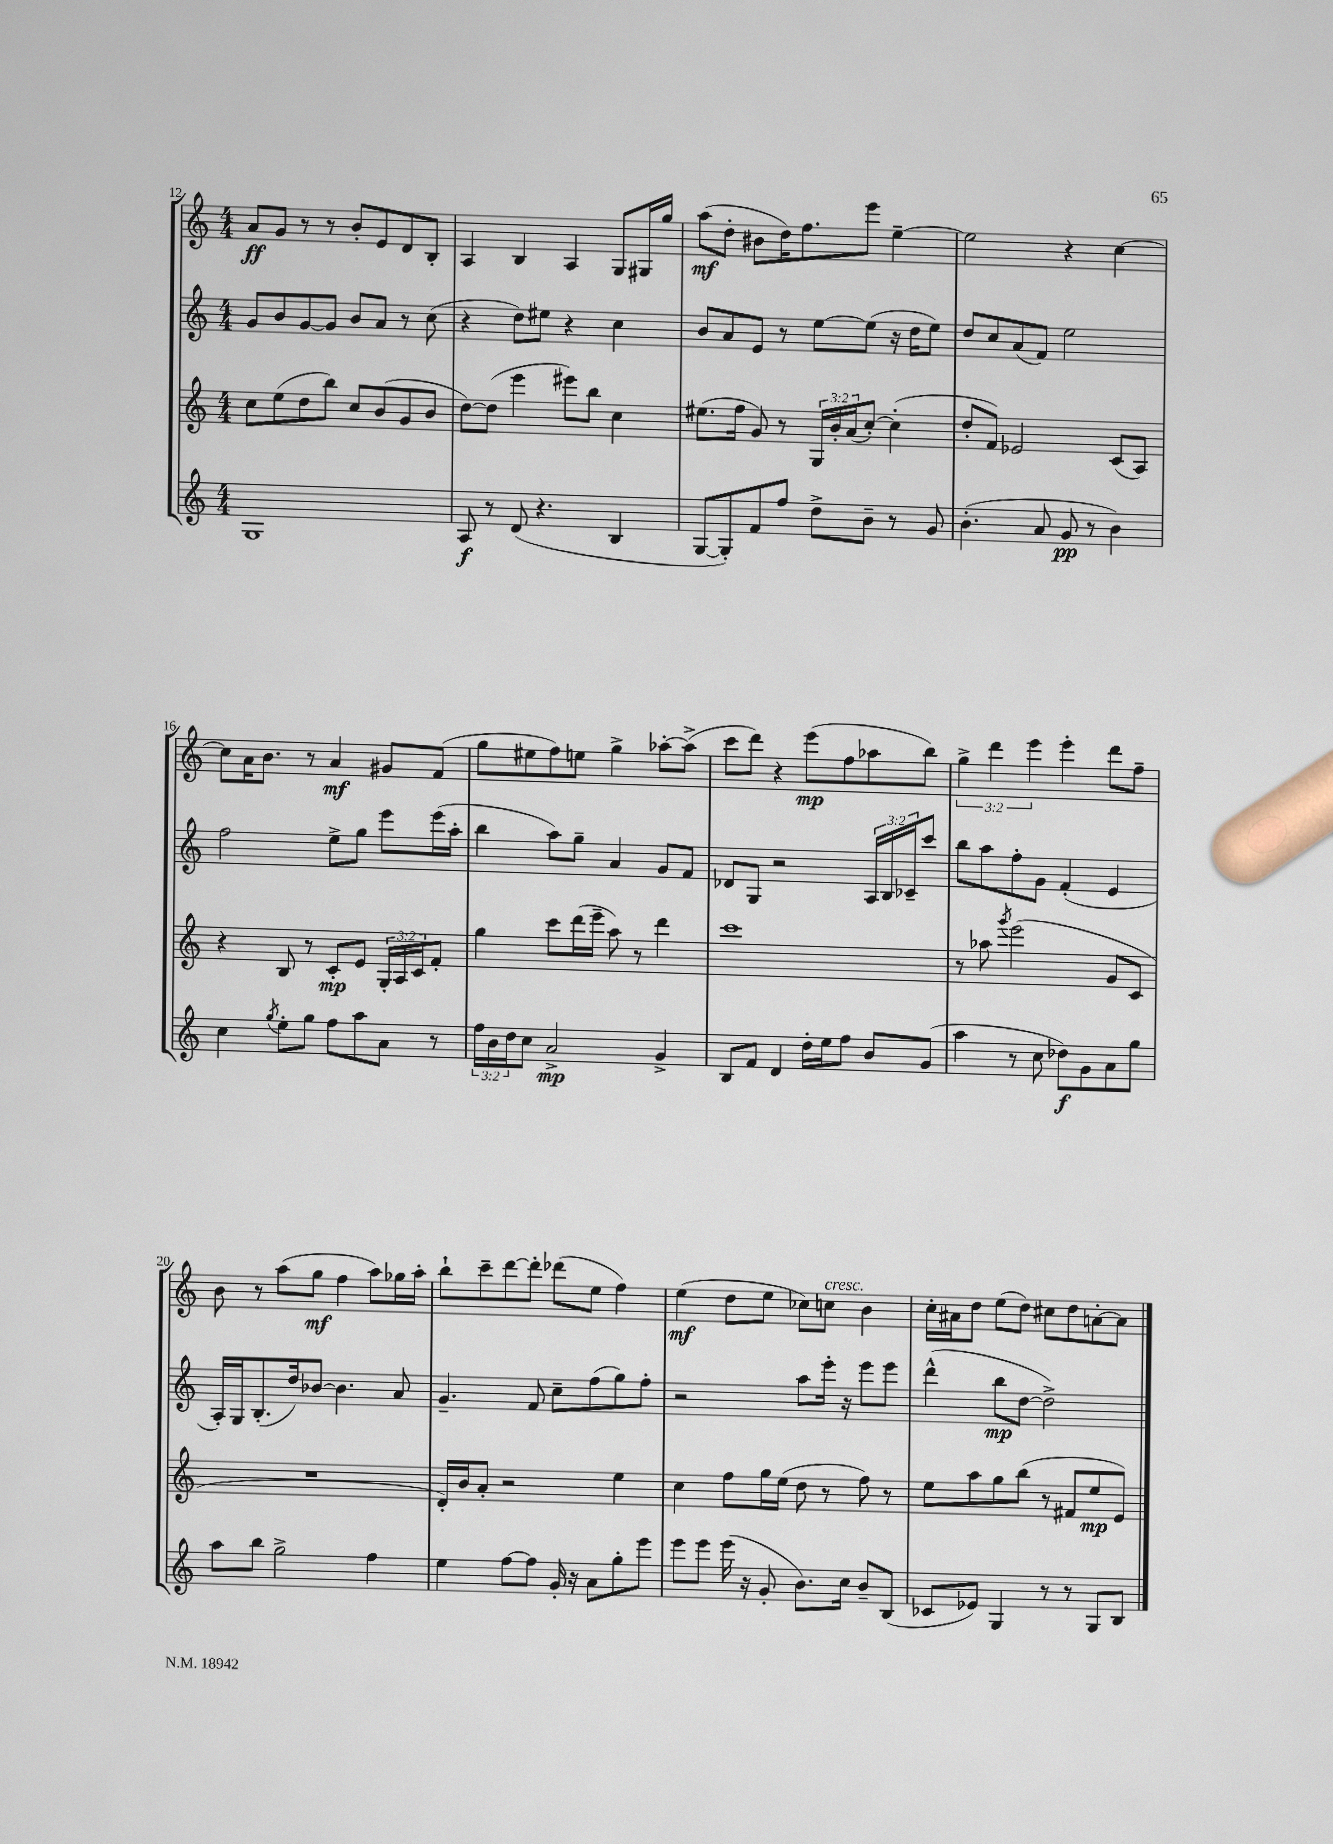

**kern	**dynam	**kern	**dynam	**kern	**dynam	**kern	**dynam
*part4	*part4	*part3	*part3	*part2	*part2	*part1	*part1
*staff4	*staff4	*staff3	*staff3	*staff2	*staff2	*staff1	*staff1
*clefG2	*	*clefG2	*	*clefG2	*	*clefG2	*
*k[]	*	*k[]	*	*k[]	*	*k[]	*
*M4/4	*	*M4/4	*	*M4/4	*	*M4/4	*
=12	=12	=12	=12	=12	=12	=12	=12
1G	.	8cc\L	.	8g/L	.	8a/L	ff
.	.	(8ee\	.	8b/	.	8g/J	.
.	.	8dd\	.	[8g/	.	8r	.
.	.	8bb\J)	.	8g/J]	.	8r	.
.	.	8cc/L	.	8b/L	.	8b'/L	.
.	.	(8b/	.	8a/J	.	8e/	.
.	.	8g/	.	8r	.	8d/	.
.	.	8b/J	.	(8cc\	.	8B'/J	.
=13	=13	=13	=13	=13	=13	=13	=13
8A/	f	[8dd\L)	.	4r	.	4A/	.
8r	.	(8dd\J]	.	.	.	.	.
(8d/	.	4eee\	.	8dd\L)	.	4B/	.
4.r	.	.	.	8ee#X\J	.	.	.
.	.	8eee#X\L)	.	4r	.	4A/	.
.	.	8bb\J	.	.	.	.	.
4B/	.	4cc\	.	4cc\	.	8G/L	.
.	.	.	.	.	.	16G#X/L	.
.	.	.	.	.	.	16gg/JJ	.
=14	=14	=14	=14	=14	=14	=14	=14
[8G/L	.	(8.ee#X\L	.	8b/L	.	(8aa\L	mf
8G'/])	.	.	.	8a/	.	8dd'\J	.
.	.	16ff\Jk	.	.	.	.	.
8f/	.	8g/)	.	8e/J	.	8b#X\L	.
8ff/J	.	8r	.	8r	.	16dd\K)	.
.	.	.	.	.	.	8.ff\	.
8dd^\L	.	24G/LL	.	[8ee\L	.	.	.
.	.	24b'/	.	.	.	.	.
.	.	(24a/J	.	.	.	.	.
8b~\J	.	[8cc'/J)	.	(8ee\J]	.	8eee\J	.
8r	.	(4cc'\]	.	16r	.	[4ee~\	.
.	.	.	.	16dd\KL	.	.	.
8g/	.	.	.	8ee\J)	.	.	.
=15	=15	=15	=15	=15	=15	=15	=15
(4.b'\	.	8dd'/L	.	8dd/L	.	2ee\]	.
.	.	8f/J)	.	8cc/	.	.	.
.	.	2e-X/	.	(8a/	.	.	.
8a/	.	.	.	8f/J)	.	.	.
8g/	pp	.	.	2ee\	.	4r	.
8r	.	.	.	.	.	.	.
4b\)	.	(8c/L	.	.	.	[4cc\	.
.	.	8A/J)	.	.	.	.	.
!!LO:LB:g=z
=16	=16	=16	=16	=16	=16	=16	=16
4cc\	.	4r	.	2ff\	.	8cc\L]	.
.	.	.	.	.	.	16a\K	.
.	.	.	.	.	.	8.b\J	.
8qgg/	.	.	.	.	.	.	.
8ee'\L	.	8B/	.	.	.	.	.
8gg\J	.	8r	.	.	.	8r	.
8ff\L	.	8c'/L	mp	8ee^\L	.	4a/	mf
8aa\	.	8e/J	.	8gg\J	.	.	.
8a\J	.	24G'/LL	.	8eee\L	.	8g#X/L	.
.	.	24A/	.	.	.	.	.
.	.	24c/J	.	.	.	.	.
8r	.	8f'/J	.	(16eee\L	.	(8f/J	.
.	.	.	.	16aa'\JJ	.	.	.
=17	=17	=17	=17	=17	=17	=17	=17
24ff\LL	.	4gg\	.	4bb\	.	8gg\L	.
24b\	.	.	.	.	.	.	.
24dd\J	.	.	.	.	.	.	.
8cc\J	.	.	.	.	.	8ee#X\	.
2a^/	mp	8ccc\L	.	8aa\L)	.	8ff\)	.
.	.	(16ddd\L	.	8gg~\J	.	8een\J	.
.	.	16eee~\JJ	.	.	.	.	.
.	.	8aa\)	.	4a/	.	4gg^\	.
.	.	8r	.	.	.	.	.
4g^/	.	4ddd\	.	8g/L	.	[8aa-X'\L	.
.	.	.	.	8f/J	.	(8aa-^\J]	.
=18	=18	=18	=18	=18	=18	=18	=18
8B/L	.	1ccc	.	8d-X/L	.	8ccc\L	.
8f/J	.	.	.	8G/J	.	8ddd\J)	.
4d/	.	.	.	2r	.	4r	.
16dd'\LL	.	.	.	.	.	(8eee\L	mp
16ee\J	.	.	.	.	.	.	.
8ff\J	.	.	.	.	.	8ff\	.
8b/L	.	.	.	24A/LL	.	8aa-X\	.
.	.	.	.	24B/	.	.	.
.	.	.	.	24c-X~/J	.	.	.
(8g/J	.	.	.	8ccc/J	.	8bb\J)	.
=19	=19	=19	=19	=19	=19	=19	=19
4aa\	.	8r	.	8bb\L	.	6gg^\	.
.	.	8aa-X\	.	8aa\	.	.	.
.	.	.	.	.	.	6ddd\	.
.	.	8qggg/	.	.	.	.	.
8r	.	(2eee\	.	8ff'\	.	.	.
.	.	.	.	.	.	6eee\	.
8cc\	.	.	.	8g\J	.	.	.
8dd-X\L)	f	.	.	(4f'/	.	4eee'\	.
8g\	.	.	.	.	.	.	.
8a\	.	8g/L	.	4e/	.	8ddd\L	.
8gg\J	.	8c/J	.	.	.	8ff~\J	.
!!LO:LB:g=z
=20	=20	=20	=20	=20	=20	=20	=20
8aa\L	.	1r	.	16A'/LL)	.	8b\	.
.	.	.	.	16G/J	.	.	.
8bb\J	.	.	.	(8.B'/	.	8r	.
2gg^\	.	.	.	.	.	(8aa\L	.
.	.	.	.	16dd/k)	.	.	.
.	.	.	.	[8b-X/J	.	8gg\J	mf
.	.	.	.	4.b-\]	.	4ff\	.
4ff\	.	.	.	.	.	8aa\L)	.
.	.	.	.	8a/	.	16gg-X\L	.
.	.	.	.	.	.	16aa'\JJ	.
=21	=21	=21	=21	=21	=21	=21	=21
4ee\	.	16d'/LL)	.	4.g~/	.	8bb`\L	.
.	.	16b/J	.	.	.	.	.
.	.	8a'/J	.	.	.	8ccc~\	.
[8ff\L	.	2r	.	.	.	[8ddd\	.
8ff\J]	.	.	.	8f/	.	8ddd'\J]	.
16g'/	.	.	.	8cc~\L	.	(8ddd-X\L	.
16r	.	.	.	.	.	.	.
8a\L	.	.	.	(8ff\	.	8ee\J	.
8gg'\	.	4ee\	.	8gg\)	.	4ff\)	.
8eee\J	.	.	.	8ff'\J	.	.	.
=22	=22	=22	=22	=22	=22	=22	=22
8eee\L	.	4cc\	.	2r	.	(4ee\	mf
8eee\J	.	.	.	.	.	.	.
(16eee\	.	8ff\L	.	.	.	8dd\L	.
16r	.	.	.	.	.	.	.
8g'/	.	16gg\L	.	.	.	8ee\J	.
.	.	(16ee\JJ	.	.	.	.	.
8.b\L)	.	8dd\	.	8aa\L	.	8cc-X\L)	.
!	!	!	!	!	!	!LO:TX:a:i:t=cresc.	!
.	.	8r	.	16eee'\Jk	.	8ccn\J	.
16cc\Jk	.	.	.	16r	.	.	.
8b~/L	.	8ff\)	.	8eee\L	.	4b\	.
(8B/J	.	8r	.	8eee\J	.	.	.
=23	=23	=23	=23	=23	=23	=23	=23
8c-X/L	.	8ee\L	.	(4ddd^^\	.	16cc'\LL	.
.	.	.	.	.	.	16a#X\J	.
8e-X/J)	.	8aa\	.	.	.	8dd\J	.
4G/	.	8gg\	.	8bb\L	mp	(8ee\L	.
.	.	(8bb\J	.	[8dd\J	.	8dd\J)	.
8r	.	8r	.	2dd^\])	.	8cc#X\L	.
8r	.	8f#X/L	.	.	.	8dd\	.
8G/L	.	8ee/	mp	.	.	[8an'\	.
8B/J	.	8e/J)	.	.	.	8a\J]	.
==	==	==	==	==	==	==	==
*-	*-	*-	*-	*-	*-	*-	*-
